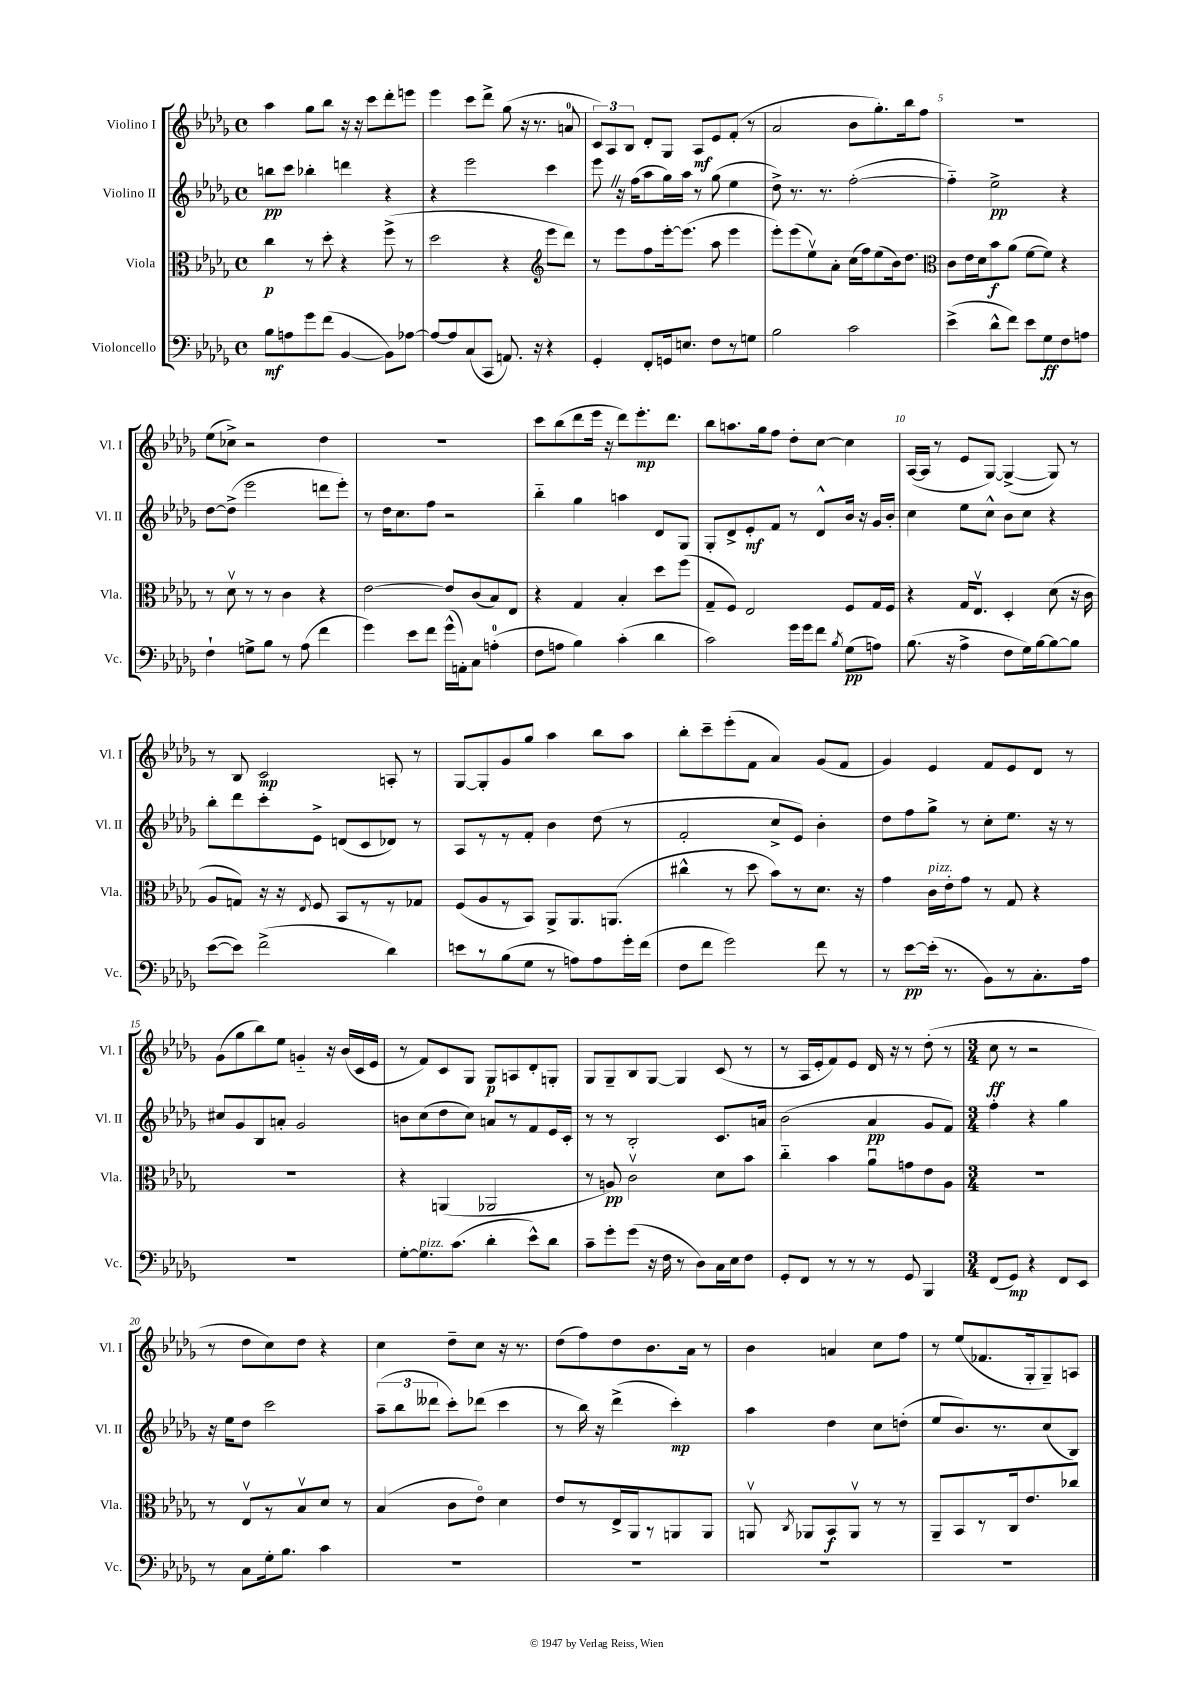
<<
\new StaffGroup <<
\new Staff = "s0" \with { instrumentName = "Violino I" shortInstrumentName = "Vl. I" } {
    \clef treble \key des \major \defaultTimeSignature \time 4/4
    \autoBeamOff aes''4 ges''8[ bes''8] r16 r16 c'''8[ des'''8-. e'''8] |
    ees'''4 c'''8[ des'''8]-> ges''8( r16 r8. a'8-0 |
    \tuplet 3/2 { c'8[) aes8 bes8] } des'8[-. ges8] aes8[\mf ees'8 f'8]-.( r8 |
    aes'2 bes'8[ ges''8.-.) bes''16 f''8] |
    r1 |
    ees''8[( ces''8]->) r2 des''4 |
    R1 |
    c'''8[ bes''8( des'''8 ees'''16] r16 des'''8[) ees'''8.-.\mp des'''8.] |
    bes''8[ a''8. ges''16 f''8] des''8[-. c''8]~ c''4 |
    aes16[~( aes16] r8 ees'8[ ges8]~) ges4~->( ges8) r8 |
    r8 bes8 c'2\mp a8-. r8 |
    ges8[~ ges8-. ges'8 ges''8] aes''4 bes''8[ aes''8] |
    bes''8[-. c'''8-- ees'''8-.( f'8] aes'4) ges'8[( f'8] |
    ges'4) ees'4 f'8[ ees'8 des'8] r8 |
    ges'8[( ges''8 bes''8) ees''8] g'4-_ r16 bes'16[( c'16 ees'16] |
    r8 f'8[) c'8 ges8] ges8[\p a8 des'8-. g8]-. |
    ges8[ ges8-- bes8 ges8]~ ges4 c'8( r8 |
    r8 aes16[ ees'16-. f'8) ees'8] des'16 r16 r8 des''8-.( r8 |
    \numericTimeSignature \time 3/4 c''8\ff r8 r2 |
    r8 des''8[ c''8) des''8] r4 |
    c''4 des''8[-- c''8] r16 r8. |
    des''8[( f''8) des''8 bes'8. aes'16] r8 |
    bes'4 a'4 c''8[ f''8] |
    r8 ees''8[( fes'8. ges16-. ges8--) a8] \bar "|." |
}
\new Staff = "s1" \with { instrumentName = "Violino II" shortInstrumentName = "Vl. II" } {
    \clef treble \key des \major \defaultTimeSignature \time 4/4
    \autoBeamOff b''8[\pp c'''8] bes''4-. d'''4 r4 |
    r4 ees'''2 c'''4 |
    ees'''8 \once \override BreathingSign.text = \markup { \musicglyph "scripts.caesura.straight" } \breathe r16 f''16[( aes''8 ges''16) aes''16] r8 ges''8( ees''4 |
    des''8->) r8. r8. f''2~-.( |
    f''4-_) ees''2->\pp r4 |
    des''8[~ des''8]->( ees'''2 d'''8[ ees'''8]-.) |
    r8 des''16[ c''8. f''8] r2 |
    bes''4-_ ges''4 a''4 des'8[ ges8] |
    ges8[-. des'8-> ees'8-.\mf f'8] r8 des'8[-^ bes'16] r16 ges'16[ bes'16]-. |
    c''4 ees''8[ c''8]-^ bes'8[ c''8] r4 |
    bes''8[-. des'''8 c'''8-. ees'8]-> d'8[( c'8 des'8]) r8 |
    aes8[ r8 r8 f'8]-. bes'4 des''8( r8 |
    f'2-. c''8[-> ees'8]) bes'4-. |
    des''8[ f''8 ges''8]-> r8 c''8[-. ees''8.] r16 r8 |
    cis''8[ ges'8 bes8 a'8]-. ges'2 |
    b'8[ c''8( des''8 c''8]) a'8[ r8 f'8 ees'16 c'16]-. |
    r8 r8 bes2-. c'8.[ a'16] |
    bes'2( aes'4\pp ges'8[ f'8]) |
    \numericTimeSignature \time 3/4 f''4-. r4 ges''4 |
    r16 ees''16[ des''8] c'''2 |
    \tuplet 3/2 { aes''8[--( bes''8 deses'''8] } c'''8[-.) des'''8]( c'''4 |
    r8 bes''16) r16 des'''4->( c'''4-.\mp) |
    aes''4 des''4 c''8[ d''8]-.( |
    ees''8[ bes'8.) r8. c''8( bes8]) \bar "|." |
}
\new Staff = "s2" \with { instrumentName = "Viola" shortInstrumentName = "Vla." } {
    \clef alto \key des \major \defaultTimeSignature \time 4/4
    \autoBeamOff c''4\p r8 des''8-. r4 f''8->( r8 |
    des''2 r4 \clef treble ees'''8[ des'''8]) |
    r8 ees'''8[ f''8 ees'''16~-. ees'''8.]( aes''8 ees'''4 |
    ees'''8[-.) ees'''8( ees''8\upbow) aes'8]-. c''16[( f''16) ees''8( bes'16) des''8.] |
    \clef alto c'8[ ees'16 des'16 bes'8\f aes'8]( f'8[~ f'8]) r4 |
    r8 des'8\upbow r8 r8 c'4 r4 |
    ees'2~ ees'8[ c'8( bes8) ees8] |
    r4 ges4 bes4-. des''8[ f''8]( |
    ges8[-- f8]) ees2 f8[ ges16 f16] |
    r4 ges16[ ees8.]\upbow des4-. des'8( r16 c'16 |
    aes8[ g8]) r16 r16 \acciaccatura { ees8 } f8 bes,8[ r8 r8 ges8] |
    f8[( aes8 r8 bes,8]) aes,8[-> aes,8. a,8.]( |
    cis''4-^ r8 des''8 bes'8[) r8 des'8.] r16 |
    ges'4 c'16[^\markup { \italic "pizz." } ees'16-. ges'8] r8 ges8 r4 |
    R1 |
    r4 a,4( aes,2 |
    r8 a8\pp) c'2\upbow des'8[ bes'8] |
    c''4-_ bes'4 aes'8[\downbow g'8 ees'8 aes8] |
    \numericTimeSignature \time 3/4 R2. |
    r8 ees8[\upbow r8 bes8\upbow des'8] r8 |
    bes4( c'8[ ees'8]\flageolet) des'4 |
    ees'8[ r8 ees16-> aes,16 r8 a,8 a,8] |
    a,8\upbow \acciaccatura { c8 } aes,8[ bes,8\f aes,8]\upbow r8 r8 |
    aes,8[-- bes,8 r8 c16 ees'8. ces''8] \bar "|." |
}
\new Staff = "s3" \with { instrumentName = "Violoncello" shortInstrumentName = "Vc." } {
    \clef bass \key des \major \defaultTimeSignature \time 4/4
    \autoBeamOff bes8[\mf a8 ges'8 f'8]( bes,4~ bes,8[) aes8]~ |
    aes8[~ aes8 c8( c,8] a,8.) r16 r4 |
    ges,4-. f,8[-. g,16 e8.] f8[ r8 g8] |
    bes2 c'2 |
    ees'4->( des'8[-^ f'8]) ees'8[ ges8\ff f8 a8] |
    f4-! g8[-> bes8] r8 aes8( f'4 |
    ges'4) ees'8[ f'8] ges'16[-^( a,16-.) c8] a4-0-.( |
    f8[ a8] bes4) c'4-.( des'4 |
    c'2) ges'16[ ges'16 f'8] \acciaccatura { bes8 } ges8[\pp( a8]) |
    bes8.( r16 aes4-> f8[ ges16) bes16~ bes8~ bes8] |
    ees'8[~( ees'8]) f'2->( des'4) |
    e'8[ r8 bes8( ges8] r8 a8[) a8 ges'16-. f'16]( |
    f8[ f'8] ges'2) f'8 r8 |
    r8 ees'8[~\pp ees'16]-.( r8. bes,8[) r8 c8.-. aes16] |
    R1 |
    ges8[~-. ges8.^\markup { \italic "pizz." } c'8.]( des'4-. ees'8[-^) des'8] |
    c'8[-- ges'8-. ges'8]( r16 f16 r8 des8[) c16 ees16 f8] |
    ges,8[-. f,8] r8 r8 r8 ges,8 bes,,4 |
    \numericTimeSignature \time 3/4 f,8[( ges,8]\mp) r4 f,8[ ees,8] |
    r8 c8[ ges16-. bes8.] c'4 |
    R2. |
    R2. |
    R2. |
    R2. \bar "|." |
}
>>
>>
\layout { \context { \Score \override BarNumber.break-visibility = ##(#f #t #t) barNumberVisibility = #(every-nth-bar-number-visible 5) } }
